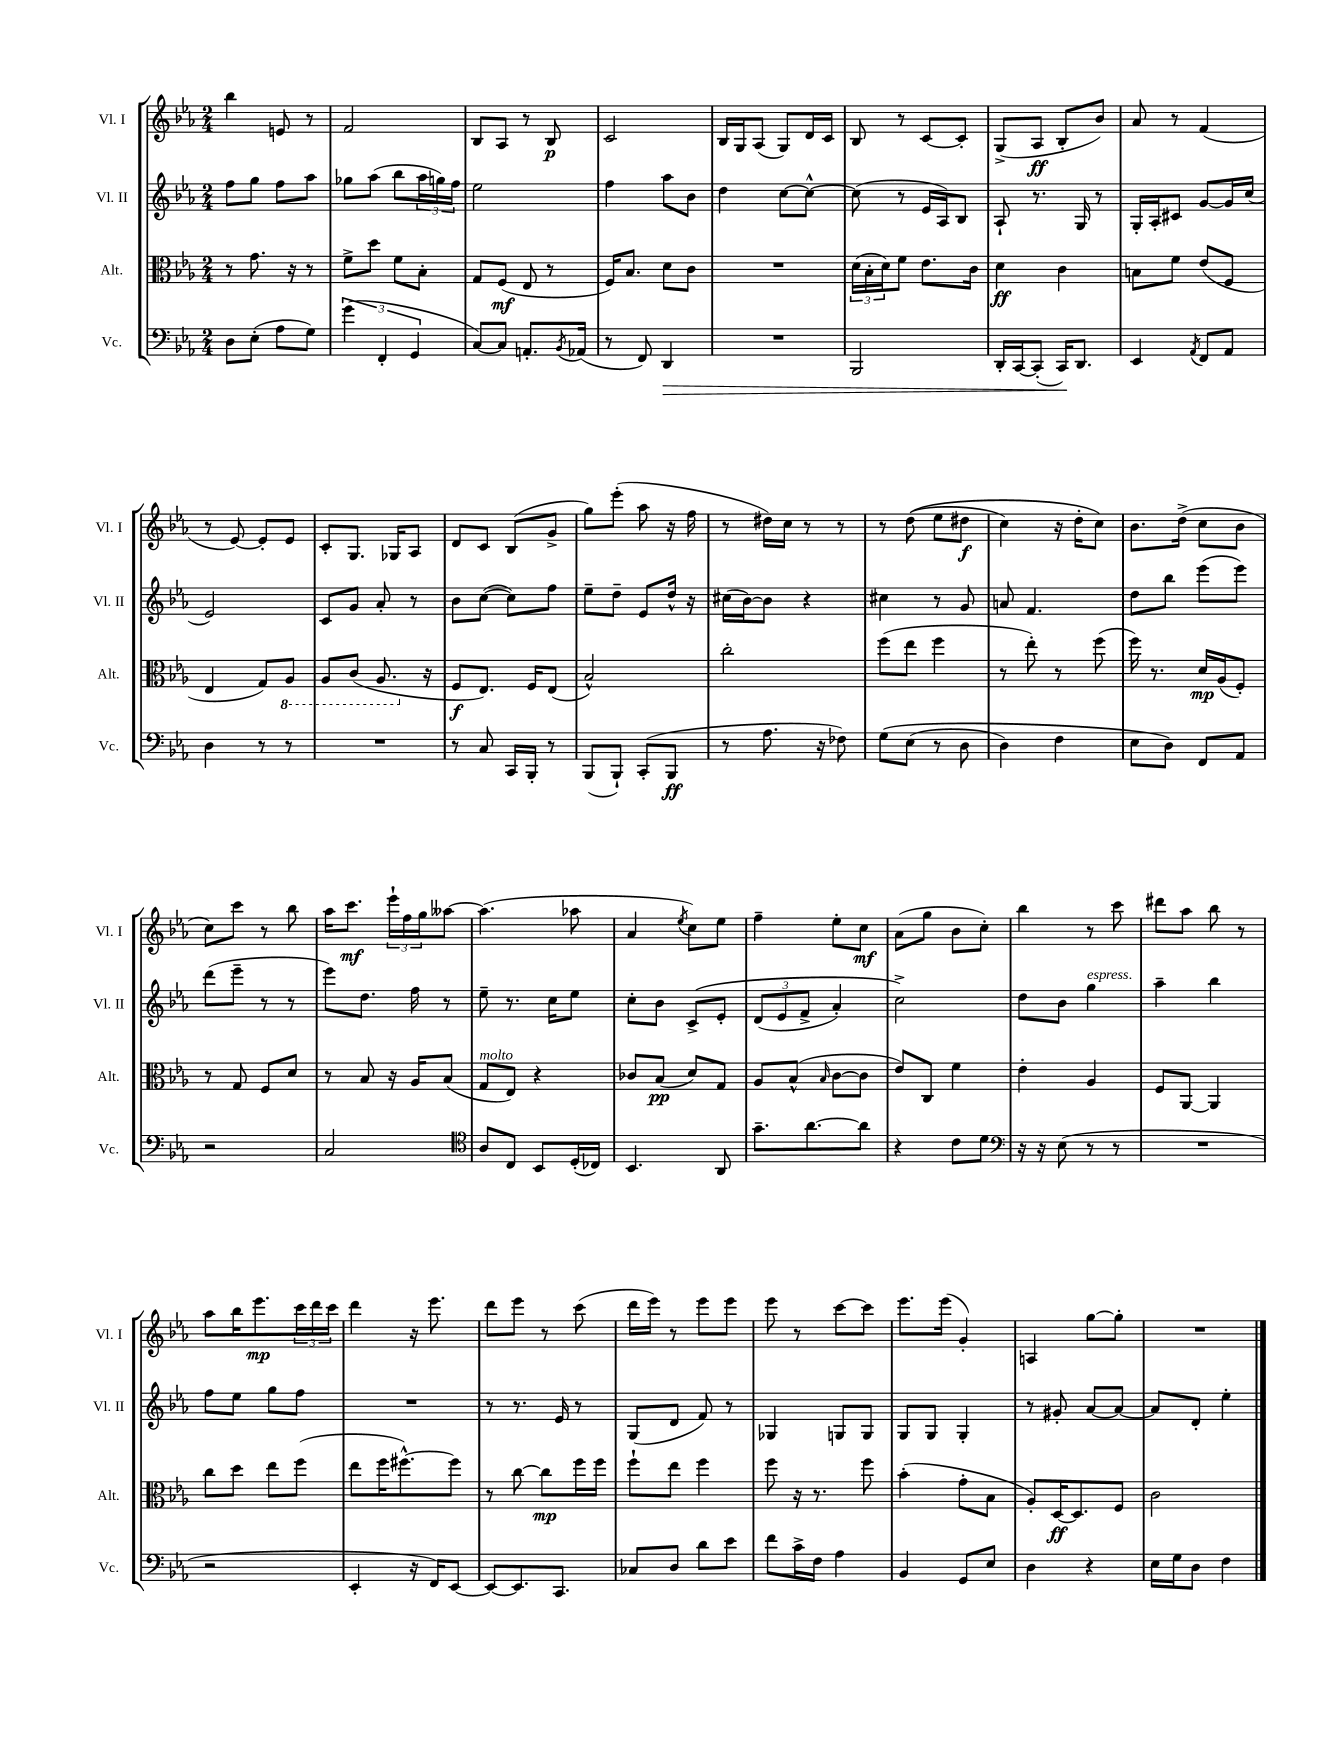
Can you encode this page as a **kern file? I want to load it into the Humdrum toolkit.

**kern	**kern	**kern	**kern
*staff4	*staff3	*staff2	*staff1
*clefF4	*clefC3	*clefG2	*clefG2
*k[b-e-a-]	*k[b-e-a-]	*k[b-e-a-]	*k[b-e-a-]
*M2/4	*M2/4	*M2/4	*M2/4
8D	8r	8ff	4bb-
(8E-'	8.g	8gg	.
8A-	.	8ff	8e
.	16r	.	.
8G)	8r	8aa-	8r
=	=	=	=
(6g	8f^	8gg-	2f
.	8dd	(8aa-	.
6FF'	.	.	.
.	8f	8bb-	.
6GG	.	.	.
.	8B-'	24aa-	.
.	.	24gg)	.
.	.	24ff	.
=	=	=	=
[8C)	8G	2ee-	8B-
8C]	(8F	.	8A-
8.AA'	8E-	.	8r
.	8r	.	8B-
8qBB-	.	.	.
(16AA-	.	.	.
=	=	=	=
8r	16F)	4ff	2c
.	8.B-	.	.
8FF)	.	.	.
4DD	8d	8aa-	.
.	8c	8b-	.
=	=	=	=
2r	2r	4dd	16B-
.	.	.	16G
.	.	.	(8A-
.	.	[8cc	8G)
.	.	8cc^^_	16d
.	.	.	16c
=	=	=	=
2BBB-	(24d	(8cc]	8B-
.	24B-'	.	.
.	24d)	.	.
.	8f	8r	8r
.	8.e-	16e-	[8c
.	.	16A-)	.
.	.	8B-	8c']
.	16c	.	.
=	=	=	=
16DD'	4d	8A-`	(8G^
[16CC	.	.	.
(8CC']	.	8.r	8A-
16CC)	4c	.	8B-'
8.DD	.	16G	.
.	.	8r	8b-)
=	=	=	=
4EE-	8B	16G'	8a-
.	.	16A-'	.
.	8f	8c#	8r
8qAA-	.	.	.
8FF	(8e-	[8g	(4f
8AA-	8F	16g]	.
.	.	(16cc	.
=	=	=	=
4D	4E-	2e-)	8r
.	.	.	[8e-)
8r	8G)	.	8e-']
8r	8AA-	.	8e-
=	=	=	=
2r	8AA-	8c	8c'
.	(8C	8g	8.G
.	8.AA-	8a-'	.
.	.	.	16G-
.	.	8r	8A-
.	16r	.	.
=	=	=	=
8r	8F	8b-	8d
8C	8.E-)	([8cc	8c
16CC	.	8cc])	(8B-
16BBB-'	16F	.	.
8r	(8E-	8ff	8g^
=	=	=	=
(8BBB-	2B-^^)	8ee-~	8gg)
8BBB-`)	.	8dd~	(8eee-'
(8CC'	.	8e-	8aa-
8BBB-	.	16dd^^	16r
.	.	16r	16ff
=	=	=	=
8r	2cc'	(16cc#	8r
.	.	[16b-)	.
8.A-	.	8b-]	16dd#)
.	.	.	16cc
.	.	4r	8r
16r	.	.	.
8F-)	.	.	8r
=	=	=	=
&(8G	(8ff	4cc#	8r
(8E-	8ee-	.	&((8dd
8r	4ff	8r	8ee-
8D	.	8g	8dd#
=	=	=	=
4D)	8r	8a	4cc)
.	8ee-')	4.f	.
4F	8r	.	16r
.	.	.	16dd'
.	(8ff	.	8cc&)
=	=	=	=
8E-	16ff)	8dd	8.b-
.	8.r	.	.
8D&)	.	8bb-	.
.	.	.	(16dd^
8FF	16d	(8eee-	8cc
.	(16A-	.	.
8AA-	8F')	8eee-)	8b-
=	=	=	=
2r	8r	(8ddd	8cc)
.	8G	8eee-~	8ccc
.	8F	8r	8r
.	8d	8r	8bb-
=	=	=	=
2C	8r	8eee-)	16aa-
.	.	.	8.ccc
.	8B-	8.dd	.
.	16r	.	24eee-`
.	.	.	24ff
.	16A-	16ff	.
.	.	.	24gg
.	(8B-	8r	[8aa--
=	=	=	=
*clefC4	*	*	*
8A-	8G	8ee-~	(4.aa--]
8C	8E-)	8.r	.
8BB-	4r	.	.
.	.	16cc	.
(16D'	.	8ee-	8aa-
16C-)	.	.	.
=	=	=	=
4.BB-	8c-	8cc'	4a-
.	(8B-	8b-	.
.	.	.	8qee-
.	8d)	&(8c^	8cc)
8AA-	8G	8e-'	8ee-
=	=	=	=
8.g~	8A-	(12d	4ff~
.	.	12e-	.
.	(8B-^^	.	.
.	.	12f^	.
[8.a-	.	.	.
.	16qqB-	.	.
.	[8c	4a-')	8ee-'
8a-]	8c]	.	8cc
=	=	=	=
4r	8e-)	2cc^&)	(8a-
.	8C	.	8gg
8c	4f	.	8b-
8d	.	.	8cc')
=	=	=	=
*clefF4	*	*	*
16r	4e-'	8dd	4bb-
16r	.	.	.
(8E-	.	8b-	.
8r	4A-	4gg	8r
8r	.	.	8ccc
=	=	=	=
2r	8F	4aa-~	8ddd#
.	[8AA-	.	8aa-
.	4AA-]	4bb-	8bb-
.	.	.	8r
=	=	=	=
2r	8cc	8ff	8aa-
.	8dd	8ee-	16bb-
.	.	.	8.eee-
.	8ee-	8gg	.
.	(8ff	8ff	24ccc
.	.	.	24ddd
.	.	.	24ccc
=	=	=	=
4EE-'	8ee-	2r	4ddd
.	16ff	.	.
.	[8.ff#^^)	.	.
16r	.	.	16r
16FF)	.	.	8.eee-
[8EE-	8ff#]	.	.
=	=	=	=
8EE-_	8r	8r	8ddd
8.EE-]	[8cc	8.r	8eee-
.	8cc]	.	8r
8.CC	.	16e-	.
.	16ff	8r	(8ccc
.	16ff	.	.
=	=	=	=
8C-	8ff`	(8G	16ddd
.	.	.	16eee-)
8D	8ee-	8d	8r
8d	4ff	8f)	8eee-
8e-	.	8r	8eee-
=	=	=	=
8f	8ff	4G-	8eee-
16c^	16r	.	8r
16F	8.r	.	.
4A-	.	8G	[8ccc
.	8ff	8G	8ccc]
=	=	=	=
4BB-	(4b-'	8G	8.eee-
.	.	8G	.
.	.	.	(16eee-
8GG	8g'	4G'	4g')
8E-	8B-	.	.
=	=	=	=
4D	8A-')	8r	4A
.	[16D	8g#'	.
.	8.D]	.	.
4r	.	[8a-	[8gg
.	8F	8a-_	8gg']
=	=	=	=
16E-	2c	8a-]	2r
16G	.	.	.
8D	.	8d'	.
4F	.	4ee-'	.
==	==	==	==
*-	*-	*-	*-
